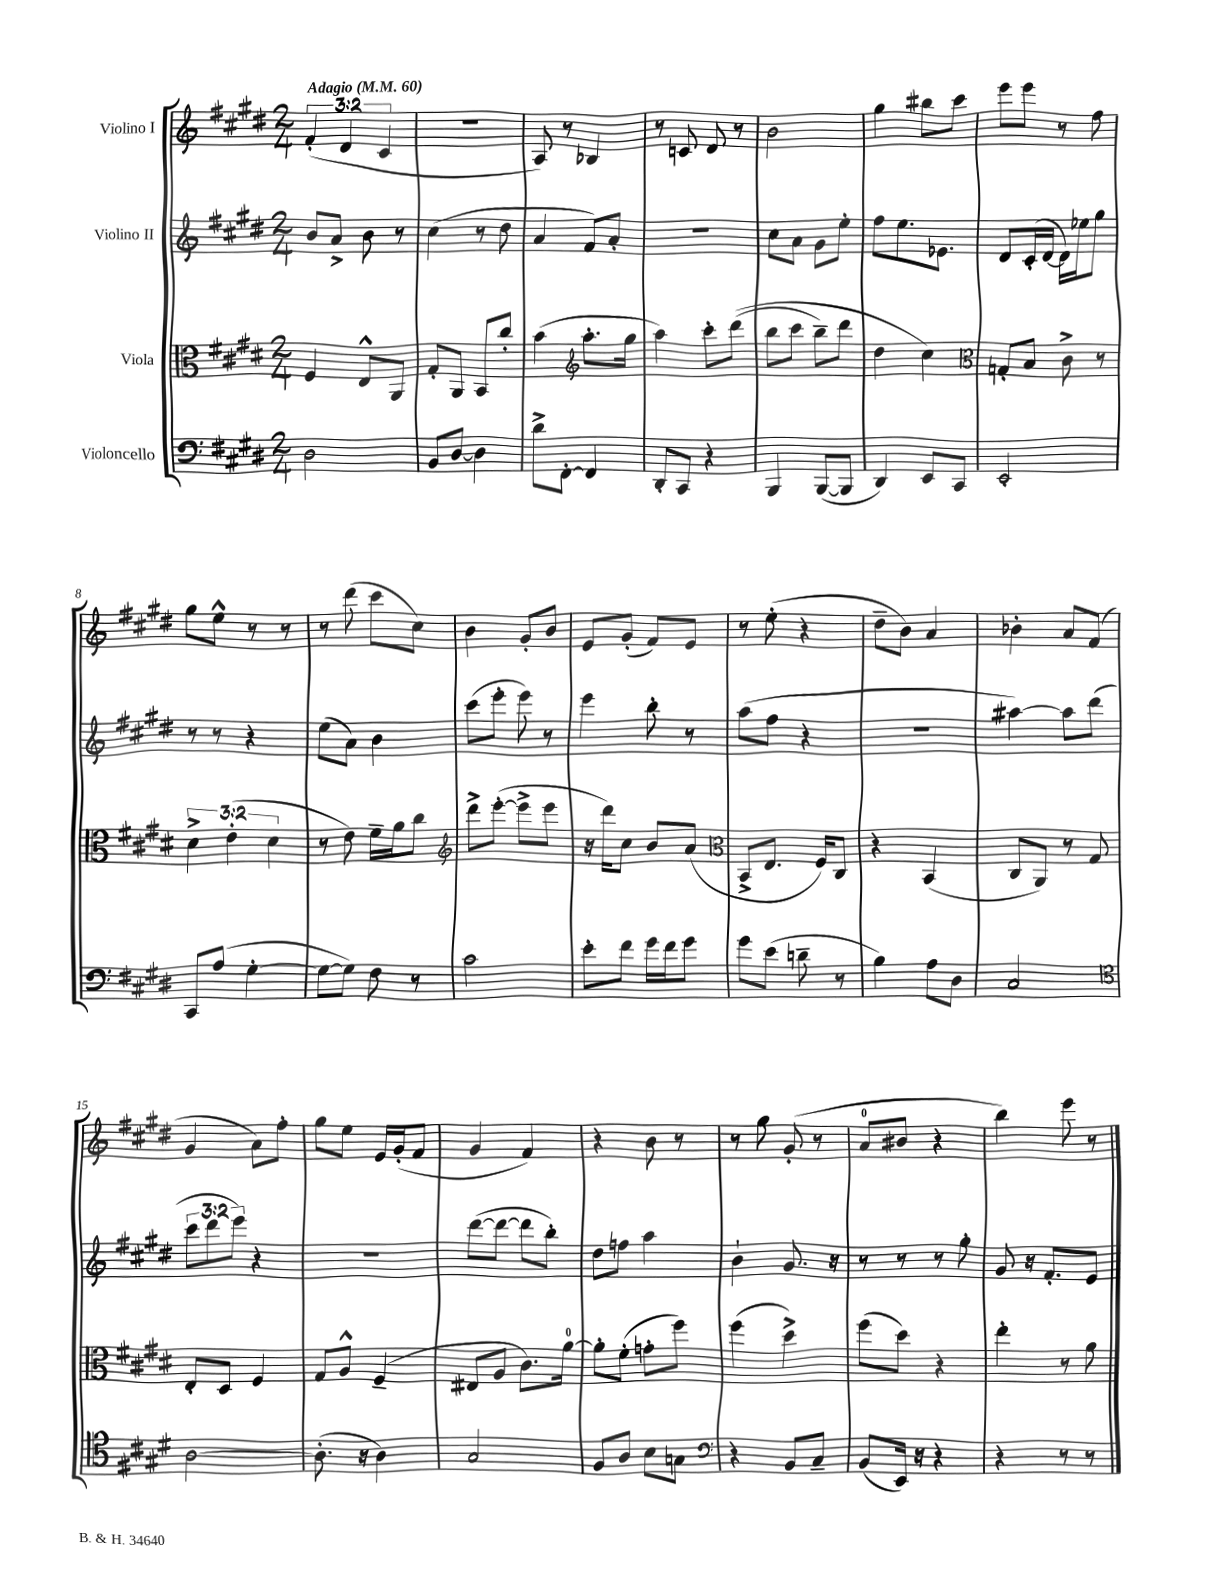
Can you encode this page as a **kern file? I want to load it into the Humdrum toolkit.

**kern	**kern	**kern	**kern
*part4	*part3	*part2	*part1
*staff4	*staff3	*staff2	*staff1
*I"Violoncello	*I"Viola	*I"Violino II	*I"Violino I
*clefF4	*clefC3	*clefG2	*clefG2
*k[f#c#g#d#]	*k[f#c#g#d#]	*k[f#c#g#d#]	*k[f#c#g#d#]
*M2/4	*M2/4	*M2/4	*M2/4
*MM60	*MM60	*MM60	*MM60
=1	=1	=1	=1
!	!	!	!LO:TX:a:B:t=Adagio
2D#\	4F#/	8b/L	(6f#'/
.	.	8a^/J	.
.	.	.	6d#/
.	8E^^/L	8b\	.
.	.	.	6c#/
.	8AA/J	8r	.
=2	=2	=2	=2
8BB/L	8G#'/L	(4cc#\	2r
[8D#/J	8AA/J	.	.
4D#\]	8BB/L	8r	.
.	8cc#'/J	8dd#\	.
=3	=3	=3	=3
8d#^\L	(4b\	4a/	8A/)
[8FF#'\J	.	.	8r
*	*clefG2	*	*
4FF#/]	8.aa'\L	8f#/L)	4B-X/
.	.	8a'/J	.
.	16gg#\Jk	.	.
=4	=4	=4	=4
8DD#'/L	4aa\)	2r	8r
8CC#/J	.	.	8cn/
4r	8ccc#'\L	.	8d#/
.	((8ddd#\J	.	8r
=5	=5	=5	=5
4BBB/	8bb\L	8cc#\L	2b\
.	8ccc#\J	8a\J	.
([8BBB/L	8bb~\L)	8g#\L	.
8BBB/J]	8ddd#\J	8ee'\J	.
=6	=6	=6	=6
4DD#/)	4dd#\	8ff#\L	4gg#\
.	.	8.ee\	.
8EE/L	4cc#\)	.	8bb#X\L
.	.	8.e-X\J	.
8CC#/J	.	.	8ccc#\J
=7	=7	=7	=7
*	*clefC3	*	*
2EE'/	8Gn'/L	8d#/L	8eee\L
.	8B/J	(16c#'/L	8eee\J
.	.	[16d#/JJ	.
.	8c#^\	16d#\LL])	8r
.	.	16ee-X\J	.
.	8r	8gg#\J	8ff#\
!!LO:LB:g=z
=8	=8	=8	=8
8CC#/L	6d#^\	8r	8gg#\L
(8A/J	.	8r	8ee^^\J
.	(6e'\	.	.
[4G#'\	.	4r	8r
.	6d#\	.	.
.	.	.	8r
=9	=9	=9	=9
8G#\L_	8r	(8ee\L	8r
8G#\J])	8e\)	8a\J)	(8ddd#\
8F#\	16f#~\LL	4b\	8ccc#\L
.	16a\J	.	.
8r	8cc#\J	.	8cc#\J)
=10	=10	=10	=10
*	*clefG2	*	*
2c#\	8ddd#^\L	(8ccc#\L	4b\
.	([8eee'\J	8eee'\J	.
.	8eee^\L]	8eee\)	8g#'/L
.	8eee\J	8r	8b/J
=11	=11	=11	=11
8e'\L	16r	4eee\	8e/L
.	16ddd#\KL)	.	.
8f#\J	8cc#\J	.	(8g#'/J
16g#\LL	8b/L	8bb'\	8f#/L)
16f#\J	.	.	.
8g#\J	(8a/J	8r	8e/J
=12	=12	=12	=12
*	*clefC3	*	*
8g#\L	8BB^/L	(8aa\L	8r
(8e\J	8.E/J	8ff#\J	(8ee'\
8dn~\	.	4r	4r
.	16F#/KL)	.	.
8r	8C#/J	.	.
=13	=13	=13	=13
4B\)	4r	2r	8dd#~\L
.	.	.	8b\J)
8A\L	(4BB/	.	4a/
8D#\J	.	.	.
=14	=14	=14	=14
2C#/	8C#/L	[4aa#X\)	4b-X'\
.	8AA/J)	.	.
.	8r	8aa#\L]	8a/L
.	8G#/	(8ddd#\J	(8f#/J
!!LO:LB:g=z
=15	=15	=15	=15
*clefC4	*	*	*
[2A\	8E'/L	12ccc#\L	4g#/
.	.	12ddd#\	.
.	8D#/J	.	.
.	.	12eee\J)	.
.	4F#/	4r	8a\L)
.	.	.	8ff#'\J
=16	=16	=16	=16
(8.A'\]	8G#/L	2r	8gg#\L
.	8A^^/J	.	8ee\J
16r	.	.	.
4A\)	(4F#~/	.	16e/LL
.	.	.	(16g#'/J
.	.	.	8f#/J
=17	=17	=17	=17
2G#/	8E#X/L	([8ddd#\L	4g#/
.	8A/J	8ddd#\J_	.
.	8.c#\L)	8ddd#\L]	4f#/)
.	.	8bb'\J)	.
.	[16a\Jk	.	.
=18	=18	=18	=18
8F#/L	8a'\L]	8dd#\L	4r
8A/J	(8f#'\J	8ffn\J	.
8B\L	8gn'\L	4aa\	8b\
8Gn\J	8ff#\J)	.	8r
=19	=19	=19	=19
*clefF4	*	*	*
4r	(4ff#\	4b`\	8r
.	.	.	8gg#\
8BB/L	4dd#^\)	8.g#/	(8g#'/
8C#~/J	.	.	8r
.	.	16r	.
=20	=20	=20	=20
(8BB/L	(8ff#\L	8r	8a/L
16EE/Jk)	8dd#\J)	8r	8b#X/J
16r	.	.	.
4r	4r	8r	4r
.	.	8gg#'\	.
=21	=21	=21	=21
4r	4ee'\	8g#/	4bb\)
.	.	16r	.
.	.	8.f#'/L	.
8r	8r	.	8eee\
8r	8a\	8e/J	8r
==	==	==	==
*-	*-	*-	*-
